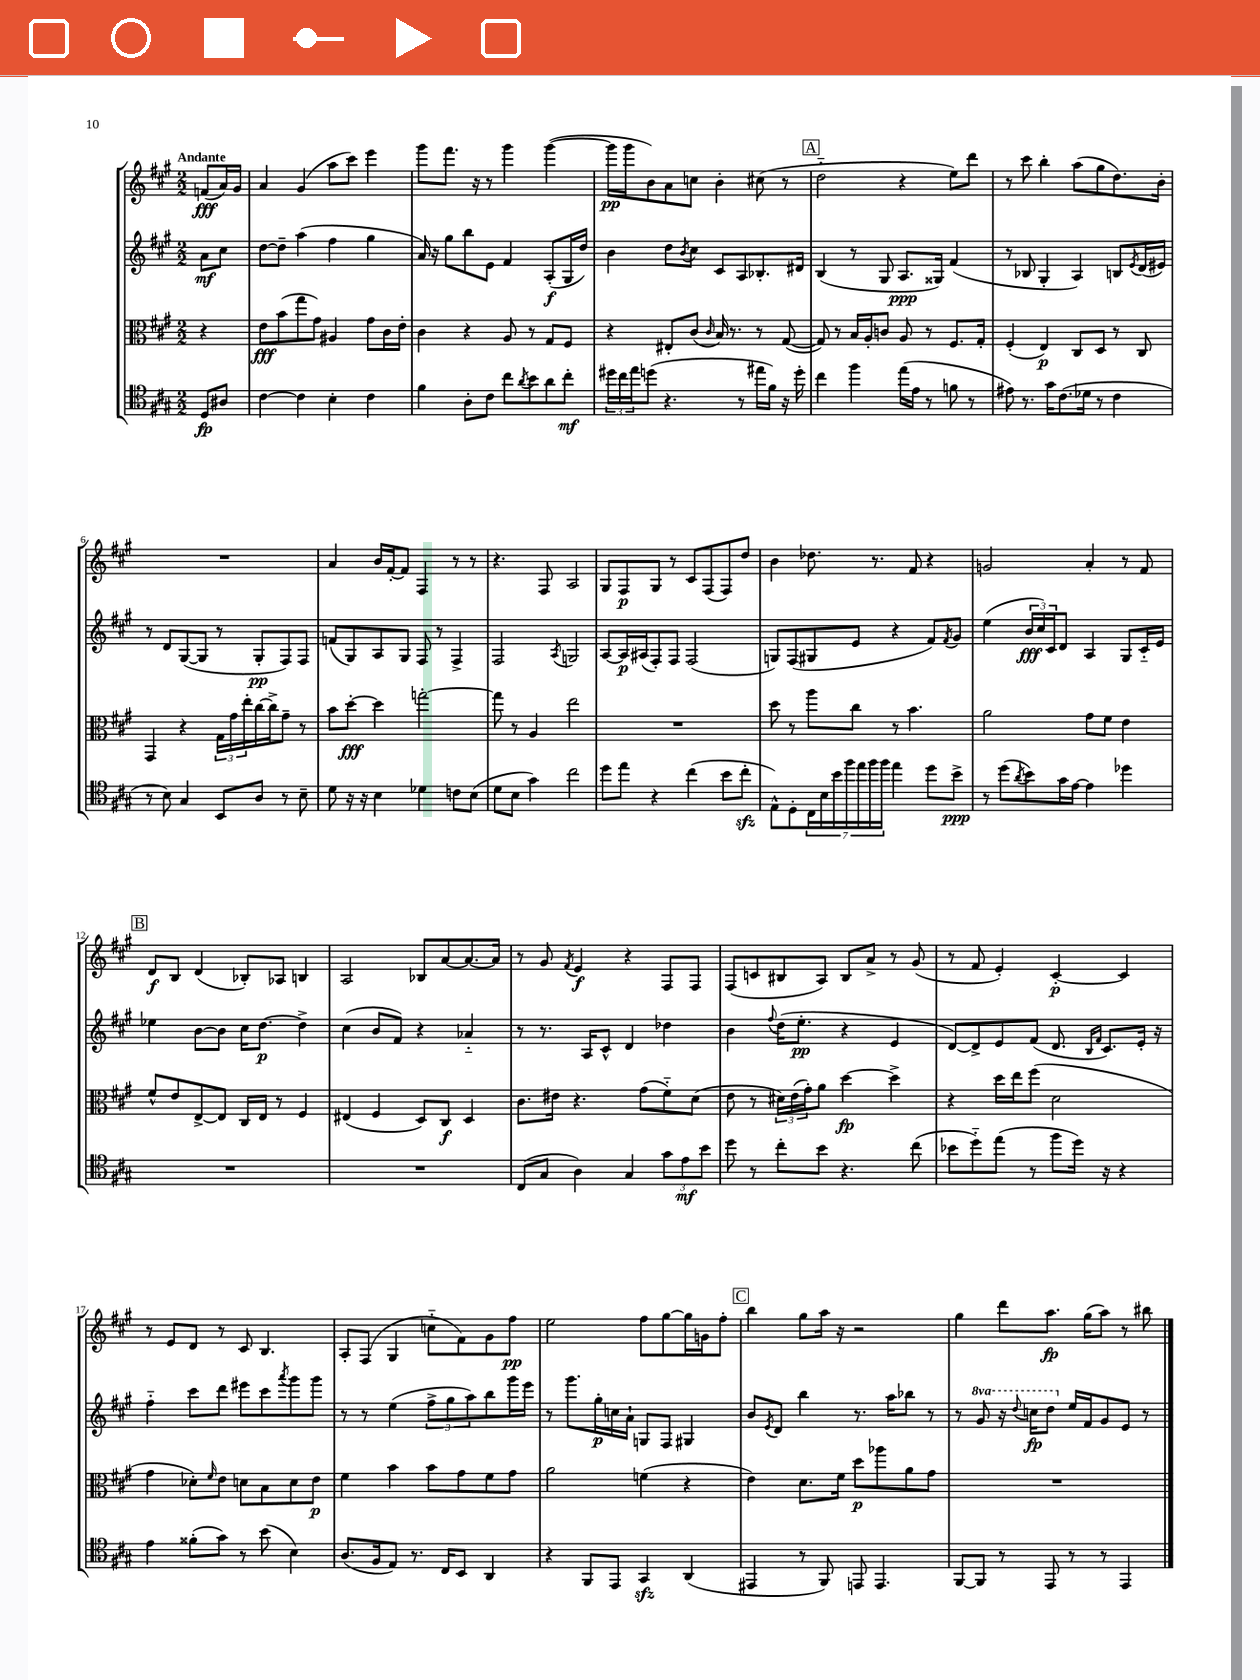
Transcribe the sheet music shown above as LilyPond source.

<<
\new StaffGroup <<
\new Staff = "s0" {
    \clef treble \key a \major \numericTimeSignature \time 2/2 \partial 4 \tempo "Andante"
    f'8\fff( a'16) gis'16 |
    a'4 gis'4( a''8 cis'''8) e'''4 |
    gis'''8 fis'''8. r16 r8 gis'''4 gis'''4~( |
    gis'''16\pp gis'''16 b'8) a'8 c''8 b'4-. cis''8( r8 |
    \mark \markup { \box "A" } d''2-_ r4 e''8) d'''8 |
    r8 cis'''8 b''4-. a''8( gis''8 d''8.) b'16-. |
    R1 |
    a'4 b'16 fis'16~-. fis'8 fis4 r8 r8 |
    r4. fis8 a2 |
    gis8 fis8\p gis8 r8 cis'8 fis8( fis8) d''8 |
    b'4 des''8. r8. fis'8 r4 |
    g'2 a'4-. r8 fis'8 |
    \mark \markup { \box "B" } d'8\f b8 d'4( bes8-.) aes8 b4 |
    a2 bes8 a'8~ a'8.~ a'16 |
    r8 gis'8 \acciaccatura { fis'8 } e'4\f r4 fis8 fis8 |
    fis8( c'8 bis8 a8) bis8 a'8-> r8 gis'8( |
    r8 fis'8 e'4-.) cis'4~-.\p cis'4 |
    r8 e'8 d'8 r8 cis'8 b4. |
    a8-. fis8( gis4 c''8-_ fis'8) gis'8 fis''8\pp |
    e''2 fis''8 gis''8~ gis''16 g'16 fis''8-. |
    \mark \markup { \box "C" } b''4 gis''8 a''16 r16 r2 |
    gis''4 d'''8 a''8.\fp gis''16( a''8) r8 bis''8 \bar "|." |
}
\new Staff = "s1" {
    \clef treble \key a \major \numericTimeSignature \time 2/2 \set Staff.ottavationMarkups = #ottavation-simple-ordinals \partial 4
    a'8\mf cis''8 |
    d''8~ d''8-- a''4( fis''4 gis''4 |
    a'16) r16 gis''8 b''8 e'8 fis'4 a8-.\f( gis16 d''16) |
    b'4 d''8 \acciaccatura { b'8 } cis''8 cis'8 a8 bes8.-. dis'16 |
    \mark \markup { \box "A" } b4( r8 gis8 a8.\ppp gisis16) fis'4( |
    r8 bes8 gis4-. a4) b8 \acciaccatura { e'8 } d'16( eis'16) |
    r8 d'8 gis8~( gis8 r8 gis8-.\pp fis8) fis8 |
    f'8( gis8) a8 gis8 fis8 r8 fis4-> |
    fis2 \acciaccatura { a8 } g2 |
    a8~ a16\p ais16( fis8-.) fis8 fis2( |
    g8) fis8( gis8 e'8 r4 fis'8) \acciaccatura { fis'8 } gis'8 |
    e''4( \tuplet 3/2 { b'16\fff cis''16) cis'16 } d'8 a4 gis8 cis'16-_ e'16 |
    \mark \markup { \box "B" } ees''4 b'8~ b'8 cis''16 d''8.~\p d''4-> |
    cis''4( b'8 fis'8) r4 aes'4-_ |
    r8 r8. a16 cis'8-^ d'4 des''4 |
    b'4 \appoggiatura { fis''8 } d''16( e''8.-.\pp r4 e'4 |
    d'8~) d'8-> e'8 fis'8( d'8. \grace { b16 fis'16 } cis'8.) e'16-. r16 |
    fis''4-_ cis'''8 d'''8 eis'''8 cis'''8 \acciaccatura { a'''8 } gis'''8 gis'''8 |
    r8 r8 e''4( \tuplet 3/2 { fis''8-> gis''8 a''8) } b''8 gis'''16 e'''16 |
    r8 gis'''8. gis''16-.\p c''16 a'16-! g8 fis8 gis4 |
    \mark \markup { \box "C" } b'8 \acciaccatura { e'8 } d'8 b''4 r8. a''16 bes''8 r8 |
    r8 \ottava #1 gis''8 r16 \appoggiatura { d'''8 } c'''16\fp d'''8 \ottava #0 e''16 fis'16 gis'8 e'8 r8 \bar "|." |
}
\new Staff = "s2" {
    \clef alto \key a \major \numericTimeSignature \time 2/2 \partial 4
    r4 |
    e'8\fff b'8( gis''8 gis'8) ais4 gis'8 cis'16 e'16-. |
    cis'4 r4 a8 r8 gis8 fis8 |
    r4 eis8-. cis'8( \grace { cis'16 } b16) r8. r8 gis8~( |
    \mark \markup { \box "A" } gis8) r8 b16 a16-. c'8 a8 r8 fis8. gis16-. |
    fis4-.( e4\p) cis8 d8 r8 cis8 |
    gis,4 r4 \tuplet 3/2 { gis16 gis'16 e''16-. } cis''16~ cis''16-> gis'8-- r8 |
    b'8 d''8~-.\fff d''4 g''2~-. |
    g''8 r8 a4 e''2 |
    R1 |
    d''8 r8 a''8 cis''8 r8 b'4. |
    a'2 gis'8 fis'8 e'4 |
    \mark \markup { \box "B" } fis'8-^ e'8 e8~-> e8 cis16 e16 r8 fis4 |
    eis4( fis4 d8) cis8\f d4 |
    cis'8. eis'16 r4. gis'8( fis'8-_) d'8( |
    e'8 r8 \tuplet 3/2 { dis'16) e'16( gis'16-.) } a'8 d''4~\fp d''4-> |
    r4 d''16 e''16 fis''8( d'2 |
    gis'4 des'8-.) \grace { fis'16 } e'8 d'8 b8 d'8 e'8\p |
    fis'4 b'4 b'8 gis'8 fis'8 gis'8 |
    a'2 f'4( r4 |
    \mark \markup { \box "C" } e'4) d'8. fis'16 d''8\p aes''8 a'8 gis'8 |
    R1 \bar "|." |
}
\new Staff = "s3" {
    \clef tenor \key a \major \numericTimeSignature \time 2/2 \partial 4
    d8\fp ais8 |
    cis'4~ cis'4 b4-. cis'4 |
    fis'4 a8-. cis'8 cis''8 \acciaccatura { a'8 } b'8 a'8 cis''8-.\mf |
    \tuplet 3/2 { dis''16 cis''16 e''16 } d''8( r4. r8 eis''16 fis'16) r16 d''16-. |
    \mark \markup { \box "A" } cis''4 fis''4 e''16( e'16 r8 f'8 r8 |
    eis'8) r8. gis'16 cis'8.( des'16 r8 cis'4 |
    r8 b8) gis4 b,8 a8 r8 b8-- |
    d'8 r16 r16 b4 des'4 c'8 b8( |
    d'8 b8 gis'4) cis''2 |
    d''8 e''8 r4 cis''4( b'8 cis''8-.\sfz |
    e8-^) d8-. \tuplet 7/4 { cis16 b16 b'16 fis''16 e''16 fis''16 fis''16 } e''4 d''8 b'8->\ppp |
    r8 d''8( \acciaccatura { a'8 } b'8) gis'16 e'16~ e'4 des''4 |
    \mark \markup { \box "B" } R1 |
    R1 |
    cis8( gis8 a4) gis4 \tuplet 3/2 { gis'8 e'8\mf b'8 } |
    d''8 r8 cis''8-. b'8 r4. cis''8( |
    bes'8 d''8-_) e''8( r8 fis''8 d''16) r16 r4 |
    e'4 fisis'8-.( gis'8) r8 b'8( b4) |
    a8.( fis16 e8) r8. cis16 b,8 a,4 |
    r4 fis,8 e,8 gis,4\sfz a,4( |
    \mark \markup { \box "C" } eis,4 r8 fis,8) e,8 e,4. |
    fis,8~ fis,8 r8 e,8 r8 r8 e,4 \bar "|." |
}
>>
>>
